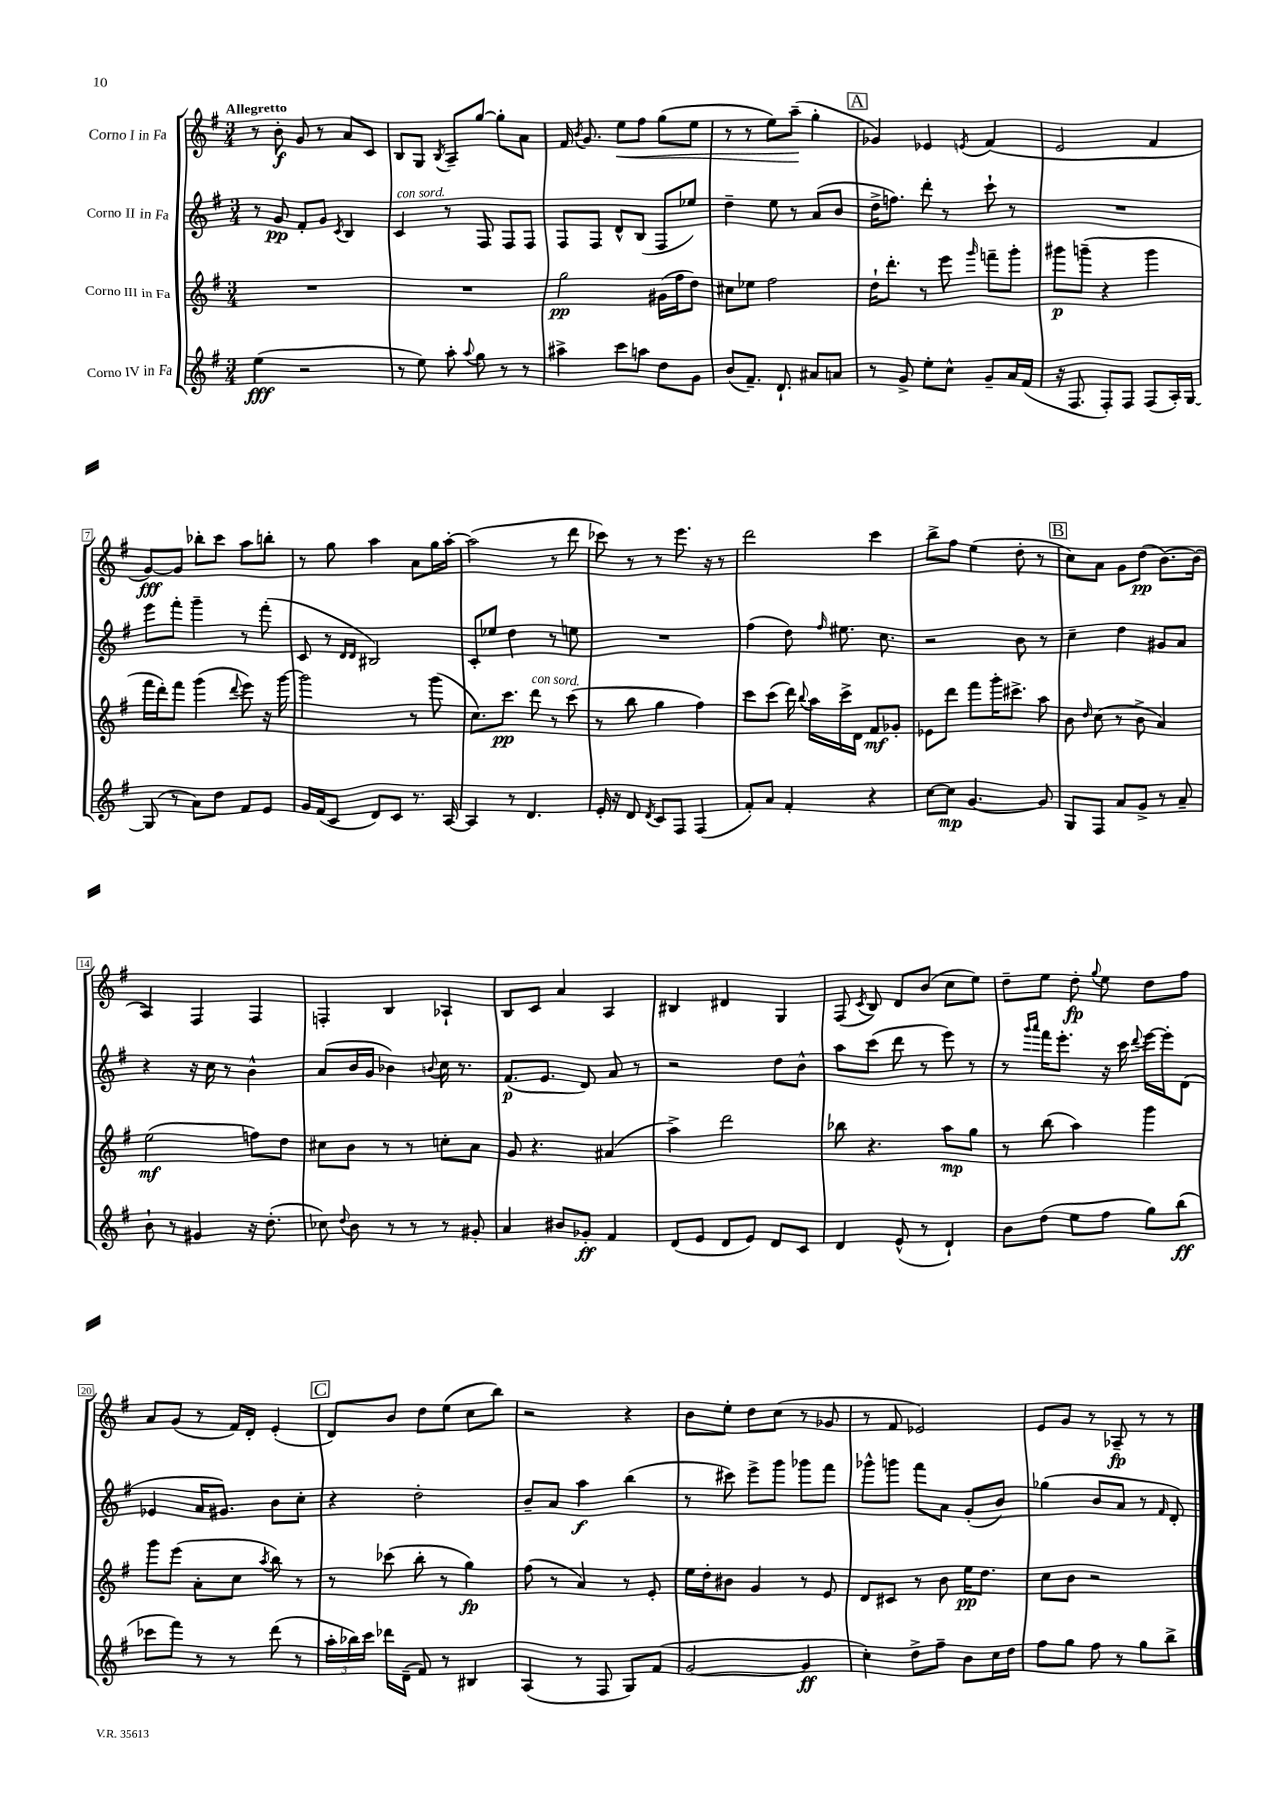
<<
\new StaffGroup <<
\new Staff = "s0" \with { instrumentName = "Corno I in Fa" } {
    \clef treble \key g \major \numericTimeSignature \time 3/4 \tempo "Allegretto"
    \autoBeamOff r8 b'8-.\f g'8 r8 a'8[ c'8] |
    b8[ g8] \acciaccatura { b8 } a8[-- g''8]~ g''8[-. a'8] |
    fis'16 \acciaccatura { b'8 } g'8. e''8[\< fis''8] g''8[( e''8] |
    r8 r8 e''8[) a''8]--\!( g''4-. |
    \mark \markup { \box "A" } ges'4) ees'4 \acciaccatura { e'8 } fis'4( |
    e'2 fis'4 |
    g'8[~\fff) g'8] bes''8[-. c'''8] a''8[ b''8]-. |
    r8 g''8 a''4 a'8[ g''16 a''16]~-. |
    a''2( r8 d'''8 |
    ces'''8) r8 r8 e'''8. r16 r8 |
    d'''2 c'''4 |
    b''8[-> fis''8] e''4( d''8-. r8 |
    \mark \markup { \box "B" } c''8[) a'8] g'8[ d''8]\pp( b'8.[~) b'16]( |
    a4) fis4 fis4 |
    f4-. b4 aes4-! |
    b8[ c'8] a'4 a4 |
    bis4 dis'4 g4 |
    fis8( \acciaccatura { c'8 } b8) d'8[ b'8]( c''8[ e''8]) |
    d''8[-- e''8] d''8-.\fp \appoggiatura { g''8 } e''8 d''8[ fis''8] |
    a'8[ g'8]( r8 fis'16[) d'16]-. e'4-.( |
    \mark \markup { \box "C" } d'8[) b'8] d''8[ e''8]( c''8[ b''8]) |
    r2 r4 |
    b'8[ e''8]-. d''8[ c''8]( r8 ges'8 |
    r8 fis'8 ees'2) |
    e'8[ g'8] r8 aes8--\fp r8 r8 \bar "|." |
}
\new Staff = "s1" \with { instrumentName = "Corno II in Fa" } {
    \clef treble \key g \major \numericTimeSignature \time 3/4
    \autoBeamOff r8 g'8\pp fis'8[-. g'8] \acciaccatura { c'8 } b4 |
    c'4^\markup { \italic "con sord." } r8 fis8 fis8[ fis8] |
    fis8[ fis8] d'8[-^ b8]( fis8[ ees''8]) |
    d''4-- e''8 r8 a'8[( b'8] |
    \mark \markup { \box "A" } d''16[-> f''8.]) d'''8-. r8 c'''8-! r8 |
    R2. |
    e'''8[ fis'''8]-. g'''4-- r8 fis'''8-.( |
    c'8 r8 \grace { d'16[ d'16] } bis2) |
    c'8[-. ees''8] d''4 r8 e''8 |
    R2. |
    fis''4( d''8) \grace { fis''16 } eis''8. c''8. |
    r2 b'8 r8 |
    \mark \markup { \box "B" } c''4-- d''4 gis'8[ a'8] |
    r4 r16 c''16 r8 b'4-^ |
    a'8[( b'16 g'16] bes'4) \appoggiatura { b'8 } c''16 r8. |
    fis'8.[\p( e'8.] d'8) a'8 r8 |
    r2 d''8[ b'8]-^ |
    a''8[ c'''8]( d'''8 r8 e'''8) r8 |
    r8 \grace { g'''16[ a'''16] } fis'''16[ e'''8.]-. r16 c'''16 \appoggiatura { d'''8 } e'''16[~ e'''16-. d'8]( |
    ees'4 a'16[ gis'8.]) b'8[ c''8]-. |
    \mark \markup { \box "C" } r4 d''2-. |
    b'8[-- a'8] a''4\f b''4( |
    r8 cis'''8) e'''8[-> g'''8] ges'''8[ fis'''8] |
    ges'''8[-^ g'''8] fis'''8[ a'8] g'8[-.( b'8]) |
    ges''4( b'8[ a'8] r8 \grace { fis'16 } d'8-.) \bar "|." |
}
\new Staff = "s2" \with { instrumentName = "Corno III in Fa" } {
    \clef treble \key g \major \numericTimeSignature \time 3/4
    \autoBeamOff R2. |
    R2. |
    g''2\pp gis'16[( fis''16 d''8]) |
    cis''8[ ees''8] fis''2 |
    \mark \markup { \box "A" } d''16[-! d'''8.]-. r8 e'''8 \grace { g'''16 } f'''8[-- g'''8]-. |
    gis'''8[\p g'''8]--( r4 g'''4 |
    fis'''16[ d'''16-.) fis'''8] g'''4( \appoggiatura { d'''8 } e'''8) r16 g'''16~ |
    g'''2 r8 g'''8( |
    c''8.[) c'''8.]\pp d'''8^\markup { \italic "con sord." } r8 c'''8( |
    r8 b''8 g''4 fis''4) |
    c'''8[ c'''8]( d'''16) \appoggiatura { b''8 } a''16[ c'''16-> d'16] fis'8[\mf ges'8]-. |
    ees'8[ d'''8] fis'''8[ g'''16-. cis'''8.]-> a''8 |
    \mark \markup { \box "B" } b'8 \grace { d''16 } c''8( r8 b'8-> a'4) |
    e''2\mf( f''8[) d''8] |
    cis''8[ b'8] r8 r8 c''8[-. a'8] |
    g'8 r4. ais'4( |
    a''4->) d'''2 |
    bes''8 r4. a''8[\mp g''8] |
    r8 b''8( a''4) g'''4 |
    g'''8[ e'''8]( a'8[-. c''8] \acciaccatura { a''8 } b''8) r8 |
    \mark \markup { \box "C" } r8 ces'''8( b''8-. r8 g''4\fp) |
    fis''8( r8 a'4) r8 e'8-. |
    e''16[ d''16-. bis'8] g'4 r8 e'8 |
    d'8[ cis'8] r8 b'8 e''16[\pp d''8.] |
    c''8[ b'8] r2 \bar "|." |
}
\new Staff = "s3" \with { instrumentName = "Corno IV in Fa" } {
    \clef treble \key g \major \numericTimeSignature \time 3/4
    \autoBeamOff e''4\fff( r2 |
    r8 e''8) a''8-. \appoggiatura { a''8 } g''8 r8 r8 |
    ais''4-> c'''8[ a''8] d''8[ g'8] |
    b'8[( fis'8.]--) d'8.-! ais'8[ a'8] |
    \mark \markup { \box "A" } r8 g'8-> e''8[-. c''8]-^ g'8[-- a'16 fis'16]( |
    r16 fis8. fis8[-.) fis8] fis8[( a16-.) g16]~ |
    g8( r8 a'8[) d''8] fis'8[ e'8] |
    g'16[ fis'16( c'8] d'8[) c'8] r8. a16~ |
    a4 r8 d'4. |
    e'16-. r16 d'8 \acciaccatura { d'8 } c'8[ fis8] fis4( |
    fis'8[-.) a'8] fis'4-. r4 |
    c''8[~ c''8]\mp g'4.~ g'8 |
    \mark \markup { \box "B" } g8[ fis8] a'8[ g'8]-> r8 a'8-- |
    b'8-! r8 gis'4 r16 d''8.-.( |
    ces''8) \appoggiatura { d''8 } b'8 r8 r8 r8 gis'8-. |
    a'4 bis'8[ ges'8]-.\ff fis'4 |
    d'8[( e'8] d'8[ e'8]) d'8[ c'8] |
    d'4 e'8-^( r8 d'4-!) |
    b'8[ d''8]( e''8[ fis''8] g''8[) b''8]\ff( |
    ces'''8[ fis'''8]) r8 r8 d'''8( r8 |
    \mark \markup { \box "C" } \tuplet 3/2 { a''16[-. bes''16) c'''16] } des'''16[ d'16]--( fis'8) r8 bis4 |
    a4( r8 fis8 g8[) fis'8]( |
    g'2~ g'4\ff |
    c''4-.) d''8[-> fis''8]-- b'8[ c''16 d''16] |
    fis''8[ g''8] fis''8 r8 g''8[ b''8]-> \bar "|." |
}
>>
>>
\layout { \context { \Score \override BarNumber.stencil = #(make-stencil-boxer 0.1 0.3 ly:text-interface::print) } }
